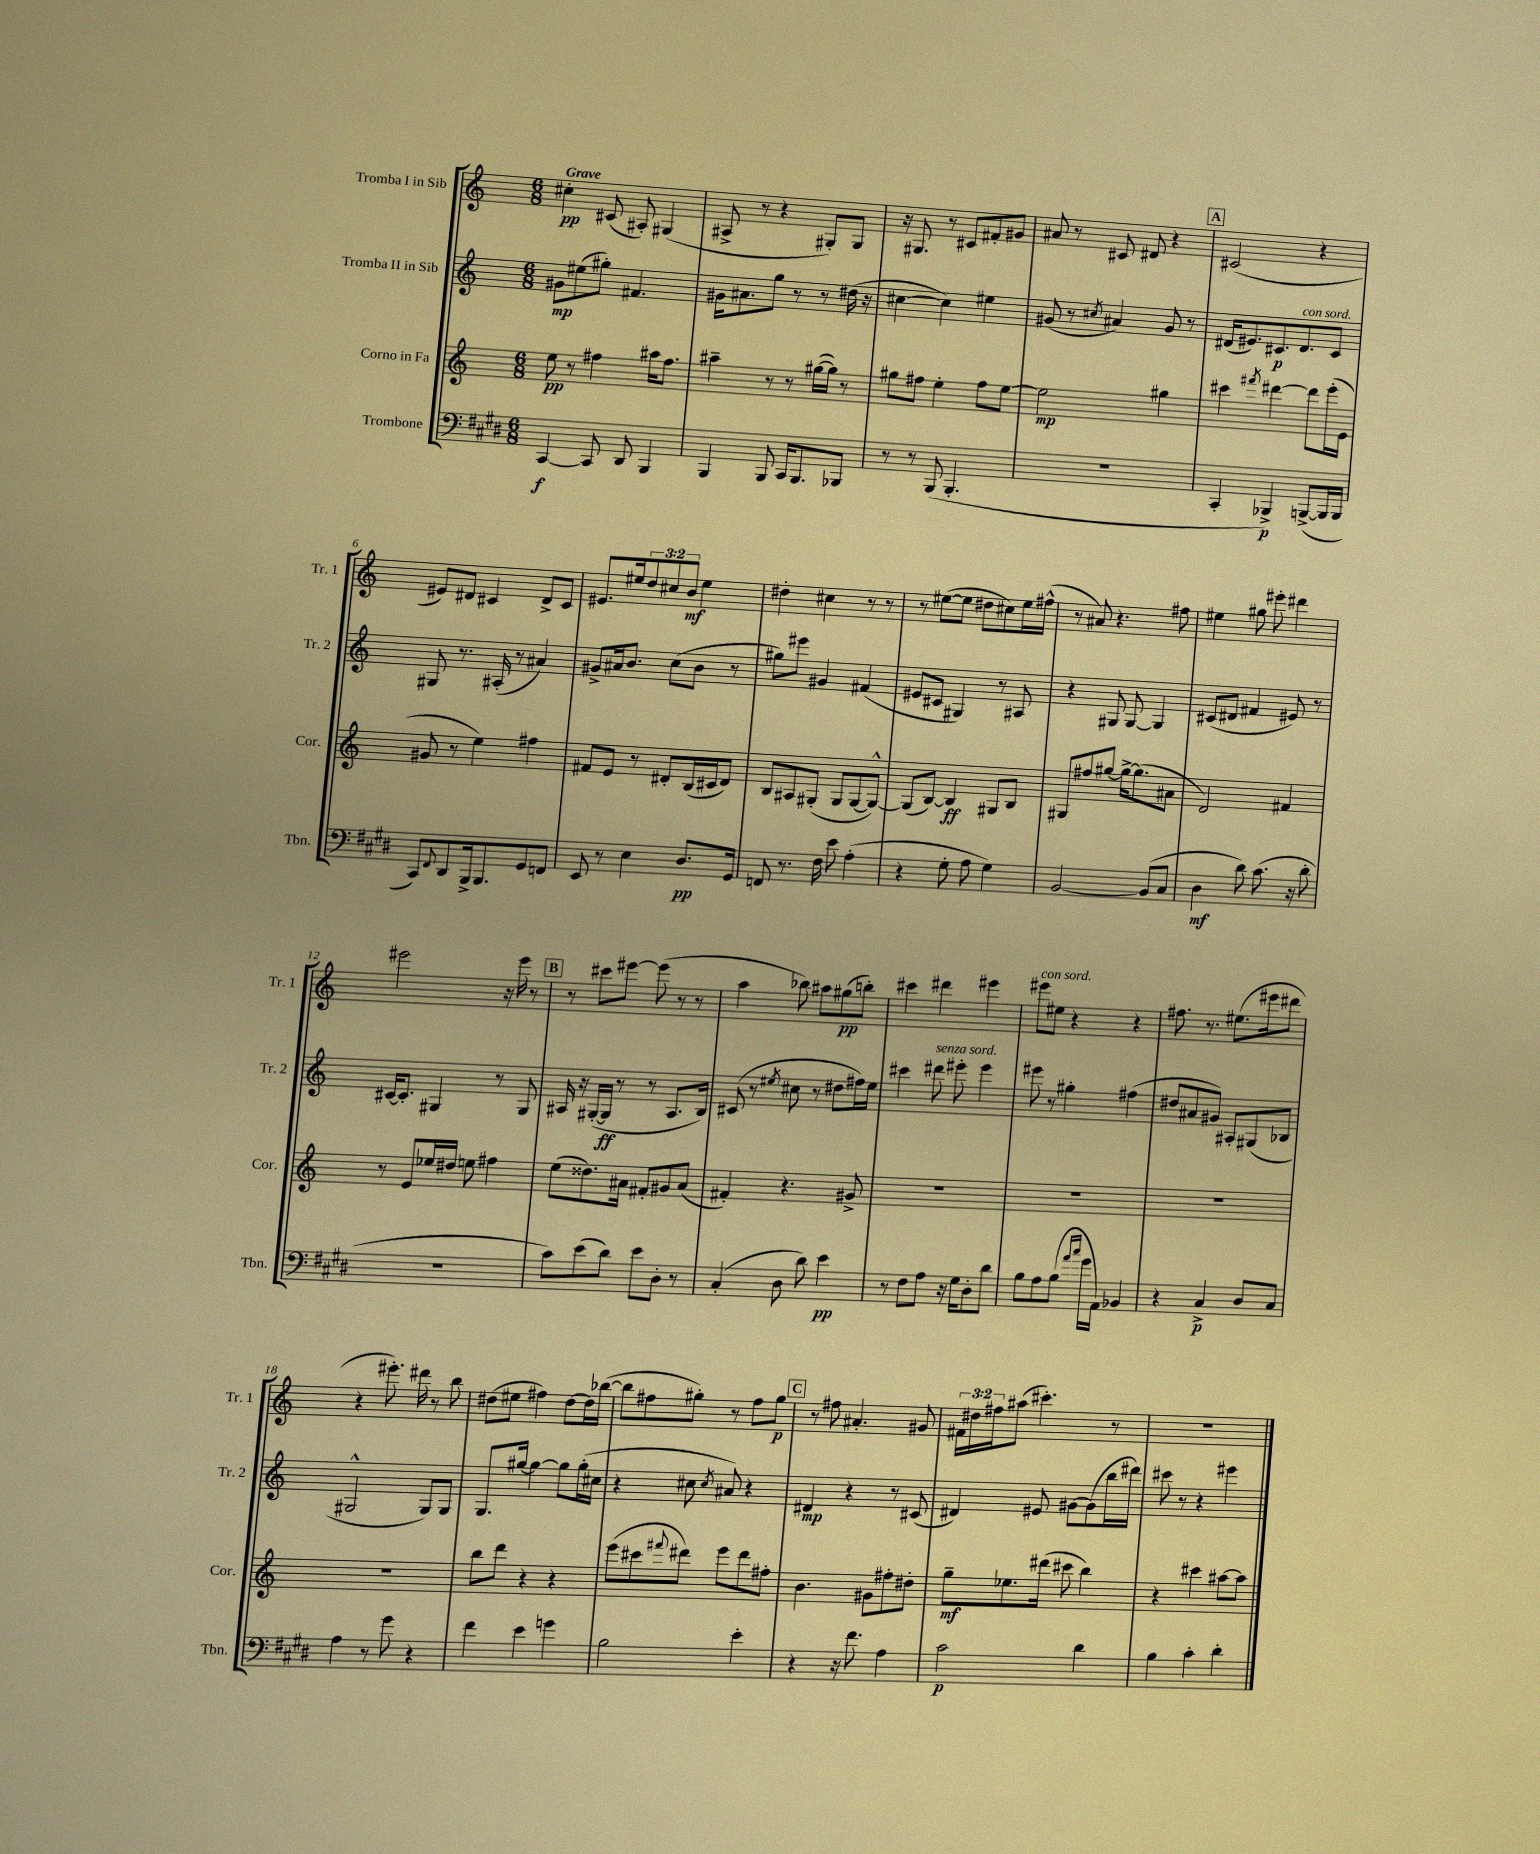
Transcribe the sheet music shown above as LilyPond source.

<<
\new StaffGroup <<
\new Staff = "s0" \with { instrumentName = "Tromba I in Sib" shortInstrumentName = "Tr. 1" } {
    \clef treble \key c \major \numericTimeSignature \time 6/8 \override Staff.TupletNumber.text = #tuplet-number::calc-fraction-text \tempo "Grave"
    cis''4-.\pp cis'8( ais8-.) gis4( |
    ais8-> r8 r4 gis8-.) gis8 |
    r16 gis8. r8 cis'8 fis'8-. gis'8 |
    ais'8 r8 cis'8 dis'8 r4 |
    \mark \markup { \box "A" } cis'2( r4 |
    eis'8) dis'8 cis'4 dis'8-> cis'8 |
    eis'8. eis''16 \tuplet 3/2 { d''8 cis''8 b'8\mf } eis''4 |
    dis''4-. cis''4 r8 r8 |
    r8 eis''8~( eis''8 dis''8 cis''8) eis''16 fis''16-^( |
    r8 ais'8) r4. fis''8 |
    eis''4 gis''8 eis'''8-. dis'''4 |
    eis'''2 r16 eis'''16 r8 |
    \mark \markup { \box "B" } r8 cis'''8 eis'''8~ eis'''8( r8 r8 |
    a''4 bes''8) ais''8 gis''8\pp( b''8-.) |
    cis'''4 dis'''4 eis'''4 |
    eis'''8^\markup { \italic "con sord." } eis''8 r4 r4 |
    fis''8. r8. eis''8.( eis'''16 dis'''8 |
    r4 eis'''8.-.) dis'''16 r8 b''8 |
    dis''8( eis''8 fis''4) dis''8~ dis''16 bes''16~( |
    bes''8 fis''8 gis''8-.) r8 fis''8 gis''8\p |
    \mark \markup { \box "C" } r8 fis''8 ais'4.-. gis'8 |
    \tuplet 3/2 { fis'16 dis''16 fis''16 } ais''8( cis'''4.-.) r8 |
    R2. \bar "|." |
}
\new Staff = "s1" \with { instrumentName = "Tromba II in Sib" shortInstrumentName = "Tr. 2" } {
    \clef treble \key c \major \numericTimeSignature \time 6/8
    gis'8\mp eis''8( gis''8-.) fis'4. |
    gis'16 ais'8. g''8 r8 r8 dis''16( r16 |
    cis''4~ cis''4) eis''4 |
    gis'8( r8 \acciaccatura { cis''8 } ais'4) gis'8 r8 |
    \mark \markup { \box "A" } dis'16( eis'8.) cis'8.\p dis'8.^\markup { \italic "con sord." } cis'8 |
    gis8 r8. ais16-.( r8 ais'4) |
    gis'8-> ais'16 b'8. c''8( b'8 r8 |
    gis''8) eis'''8 gis'4 fis'4( |
    eis'8 cis'8 gis4) r8 ais8 |
    r4 gis8 gis8~ gis4 |
    cis'8( dis'8 fis'4 eis'8) r8 |
    cis'16~ cis'8.-. gis4 r8 gis8 |
    \mark \markup { \box "B" } ais16 r16 gis16~-.( gis16\ff r8 r8 ais8. b16) |
    cis'8( r8 \acciaccatura { eis''8 } cis''8 r8 dis''8 fis''16) eis''16 |
    cis'''4 dis'''8^\markup { \italic "senza sord." } eis'''8-. eis'''4 |
    eis'''8 r8 gis''4-. fis''4( |
    dis''8 ais'8 gis'8) ais8-. gis8( bes8 |
    gis2-^ gis8) gis8 |
    g8. gis''16~ gis''4~ gis''8 gis''16-.( cis''16 |
    r4 cis''8 \acciaccatura { cis''8 } ais'8) r4 |
    \mark \markup { \box "C" } dis'4\mp r4 r8 cis'8( |
    dis'4) eis'8 gis'8~ gis'8( b''16 dis'''16) |
    cis'''8 r8 r4 eis'''4 \bar "|." |
}
\new Staff = "s2" \with { instrumentName = "Corno in Fa" shortInstrumentName = "Cor." } {
    \clef treble \key c \major \numericTimeSignature \time 6/8
    e''8\pp r8 fis''4 ais''16 fis''8. |
    ais''4-- r8 r8 gis''16~( gis''16) r8 |
    gis''8 fis''8 e''4-. fis''8 e''8~ |
    e''2\mp gis''4 |
    \mark \markup { \box "A" } cis'''4 \acciaccatura { fis'''8 } dis'''4~ dis'''8 e'''16-.( e'16 |
    gis'8 r8 e''4) fis''4 |
    fis'8 e'8 r8 dis'8-. b16( cis'16 dis'8) |
    b8 ais8 gis8-.( gis8 gis8~ gis8~-^) |
    gis8( b8~) b4\ff gis8 b8 |
    gis8 fis''8 gis''8~ gis''16~-> gis''8.( ais'8 |
    d'2) fis'4 |
    r8 e'8 ees''16 dis''16 e''8 fis''4 |
    \mark \markup { \box "B" } e''8( disis''8.) ais'16 fis'8-. gis'8 ais'8( |
    fis'4-.) r4. gis'8-> |
    R2. |
    R2. |
    R2. |
    R2. |
    b''8 d'''8 r4 r4 |
    e'''8( cis'''8 \appoggiatura { fis'''8 } dis'''8) e'''8 dis'''8 fis''8-. |
    \mark \markup { \box "C" } b'4. gis'8 fis''8-. dis''8-. |
    g''8--\mf ees''8. dis'''16( cis'''8 b''4) |
    r4 cis'''4 ais''8~ ais''8 \bar "|." |
}
\new Staff = "s3" \with { instrumentName = "Trombone" shortInstrumentName = "Tbn." } {
    \clef bass \key e \major \numericTimeSignature \time 6/8
    cis,4~\f cis,8 dis,8 b,,4 |
    b,,4 b,,8 cis,16 b,,8. bes,,8 |
    r8 r8 b,,8( b,,4.-. |
    R2. |
    \mark \markup { \box "A" } cis,4-. bes,,4->\p) b,,8~->( b,,16 b,,16 |
    cis,8) \appoggiatura { fis,8 } dis,8 b,,16-> b,,8. gis,8 f,8 |
    e,8 r8 e4 dis8.\pp gis,16 |
    f,8 r8. fis16 e'8 a4-.( |
    r4 gis8-. a8 gis4) |
    b,2~ b,8( cis8 |
    dis4\mf dis'8) cis'8.( r16 dis'8-. |
    R2. |
    \mark \markup { \box "B" } cis'8) e'8( dis'8) e'8 dis8-. r8 |
    cis4-.( dis8 dis'8) e'4\pp |
    r8 fis8 a8 r16 gis16 dis8-. dis'8 |
    b8 a8 b8( \grace { a'16 cis''16 } gis'16 a,16) bes,4 |
    r4 cis4->\p dis8 cis8 |
    a4 r8 gis'8 r4 |
    fis'4 e'4 g'4 |
    b2 e'4-. |
    \mark \markup { \box "C" } r4 r16 fis'8. a4 |
    cis'2\p dis'4 |
    b4 cis'4-. dis'4-. \bar "|." |
}
>>
>>
